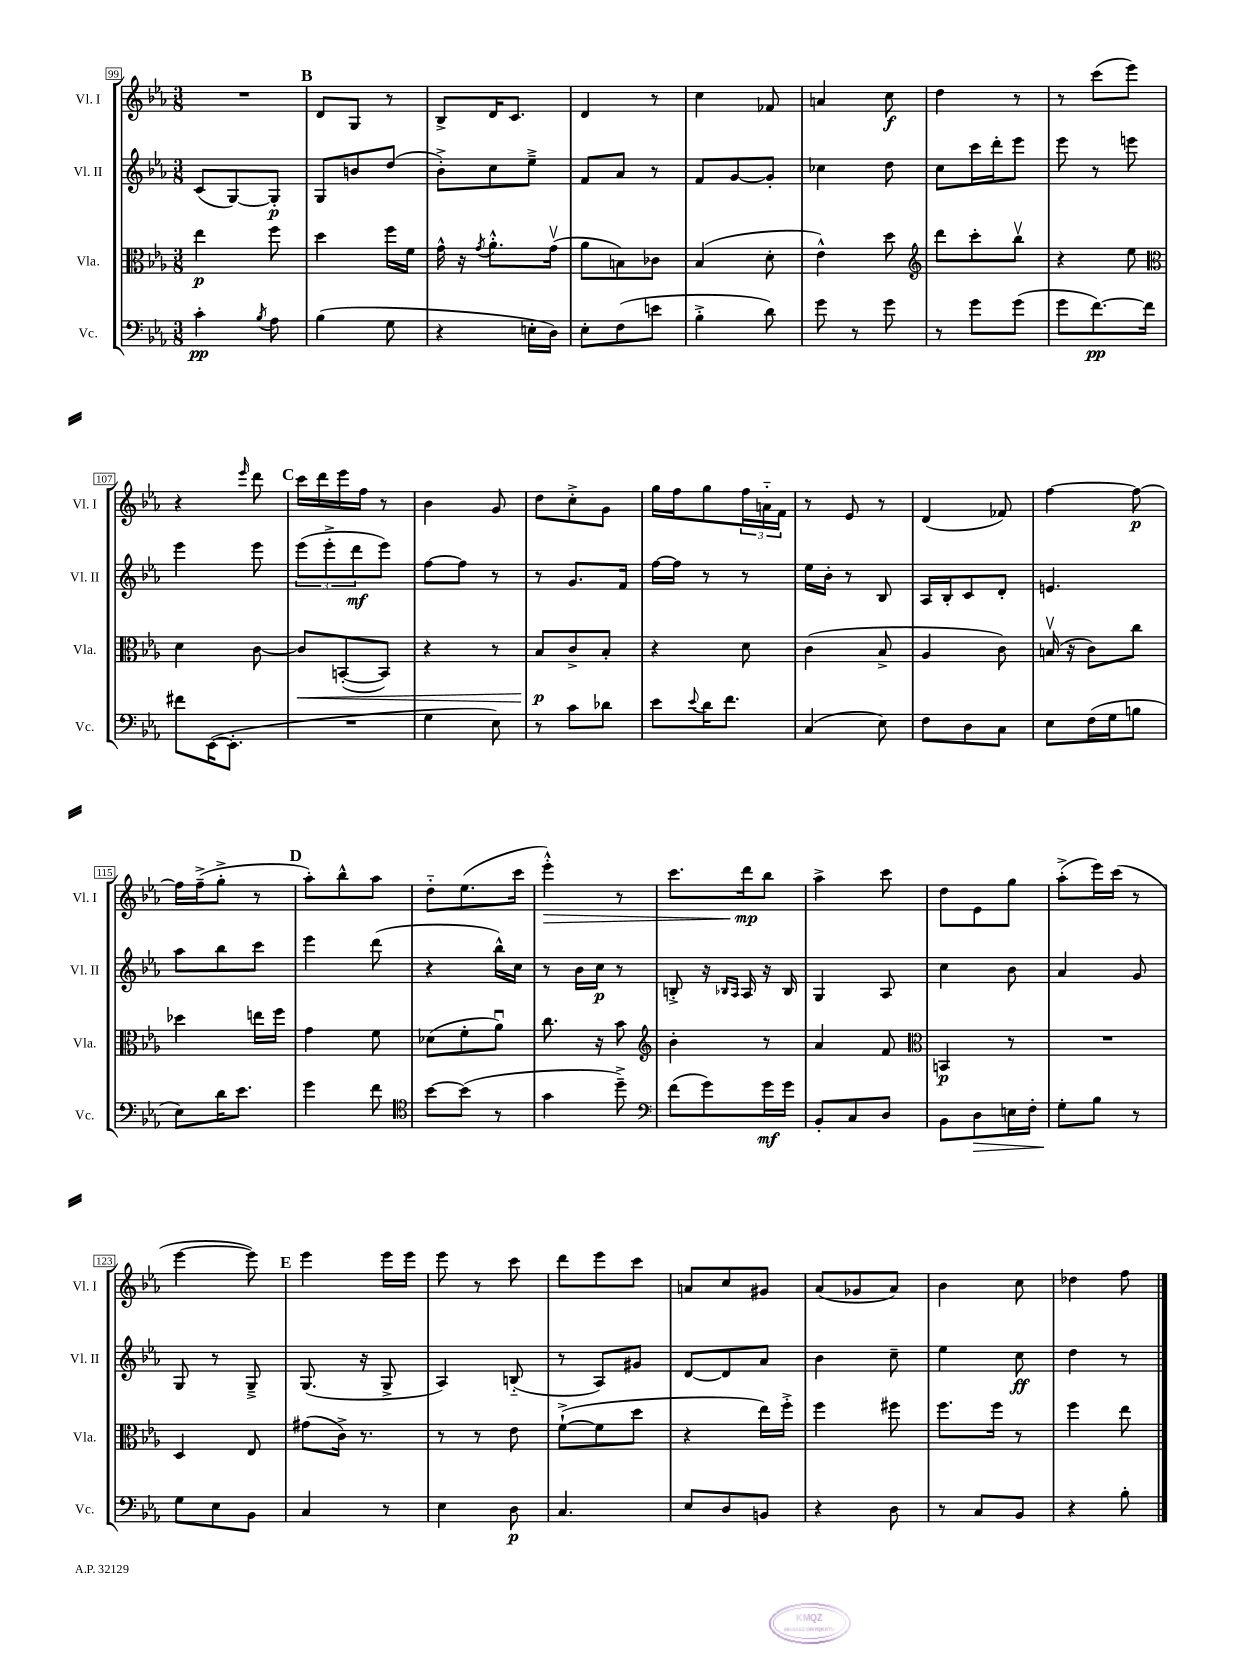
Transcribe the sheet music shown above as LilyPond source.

<<
\new StaffGroup <<
\new Staff = "s0" \with { instrumentName = "Vl. I" shortInstrumentName = "Vl. I" } {
    \clef treble \key ees \major \numericTimeSignature \time 3/8
    R4. |
    \mark \markup { \bold "B" } d'8 g8 r8 |
    bes8-> d'16 c'8. |
    d'4 r8 |
    c''4 fes'8 |
    a'4 c''8\f |
    d''4 r8 |
    r8 c'''8( ees'''8) |
    r4 \grace { ees'''16 } d'''8 |
    \mark \markup { \bold "C" } c'''16 d'''16 ees'''16 f''16 r8 |
    bes'4 g'8 |
    d''8 c''8-.-> g'8 |
    g''16 f''16 g''8 \tuplet 3/2 { f''16 a'16-_ f'16 } |
    r8 ees'8 r8 |
    d'4( fes'8) |
    f''4~ f''8~\p |
    f''16 f''16--->( g''8-.-> r8 |
    \mark \markup { \bold "D" } aes''8-.) bes''8-^ aes''8 |
    d''8-_ ees''8.( c'''16 |
    ees'''4-.-^\>) r8 |
    c'''8. d'''16\mp\! bes''8 |
    aes''4-> c'''8 |
    d''8 ees'8 g''8 |
    aes''8-.->( ees'''16) c'''16( r8 |
    ees'''4~ ees'''8) |
    \mark \markup { \bold "E" } ees'''4 ees'''16 ees'''16 |
    ees'''8 r8 c'''8 |
    d'''8 ees'''8 c'''8 |
    a'8 c''8 gis'8 |
    aes'8( ges'8 aes'8) |
    bes'4 c''8 |
    des''4 f''8 \bar "|." |
}
\new Staff = "s1" \with { instrumentName = "Vl. II" shortInstrumentName = "Vl. II" } {
    \clef treble \key ees \major \numericTimeSignature \time 3/8
    c'8( g8~) g8-.\p |
    \mark \markup { \bold "B" } g8 b'8 d''8( |
    bes'8-.->) c''8 ees''8---> |
    f'8 aes'8 r8 |
    f'8 g'8~ g'8-. |
    ces''4 d''8 |
    c''8 c'''16 d'''16-. ees'''8 |
    ees'''8 r8 e'''8 |
    ees'''4 ees'''8 |
    \mark \markup { \bold "C" } \tuplet 3/2 { ees'''8( ees'''8-.-> d'''8\mf } ees'''8) |
    f''8~ f''8 r8 |
    r8 g'8. f'16 |
    f''16~ f''16 r8 r8 |
    ees''16 bes'16-. r8 bes8 |
    aes16 bes16-. c'8 d'8-. |
    e'4. |
    aes''8 bes''8 c'''8 |
    \mark \markup { \bold "D" } ees'''4 d'''8( |
    r4 bes''16-^) c''16 |
    r8 bes'16 c''16\p r8 |
    b8-.-> r16 \grace { bes16 aes16 } aes16 r16 bes16 |
    g4 aes8 |
    c''4 bes'8 |
    aes'4 g'8 |
    g8 r8 g8---> |
    \mark \markup { \bold "E" } g8.( r16 g8-> |
    aes4) b8-_( |
    r8 aes8) gis'8 |
    d'8~ d'8 aes'8 |
    bes'4 c''8-- |
    ees''4 c''8\ff |
    d''4 r8 \bar "|." |
}
\new Staff = "s2" \with { instrumentName = "Vla." shortInstrumentName = "Vla." } {
    \clef alto \key ees \major \numericTimeSignature \time 3/8
    ees''4\p f''8 |
    \mark \markup { \bold "B" } d''4 f''16 f'16 |
    g'16-^ r16 \acciaccatura { g'8 } aes'8.-.-^ g'16\upbow( |
    aes'8 b8) ces'8 |
    bes4( d'8-. |
    ees'4-^) d''8 |
    \clef treble d'''8 c'''8-. bes''8\upbow |
    r4 ees''8 |
    \clef alto d'4 c'8~ |
    \mark \markup { \bold "C" } c'8\< b,8~-.( b,8) |
    r4 r8 |
    bes8\p\! c'8-> bes8-. |
    r4 d'8 |
    c'4( bes8-> |
    aes4 c'8) |
    b16\upbow( r16 c'8) c''8 |
    des''4 e''16 f''16 |
    \mark \markup { \bold "D" } g'4 f'8 |
    des'8( f'8-. aes'8\downbow) |
    c''8. r16 bes'8 |
    \clef treble bes'4-. r8 |
    aes'4 f'8 |
    \clef alto b,4\p r8 |
    R4. |
    d4 ees8 |
    \mark \markup { \bold "E" } gis'8( c'16->) r8. |
    r8 r8 ees'8 |
    f'8~-!->( f'8 d''8 |
    r4 ees''16) f''16-.-> |
    f''4 fis''8 |
    f''8. f''16 r8 |
    f''4 ees''8 \bar "|." |
}
\new Staff = "s3" \with { instrumentName = "Vc." shortInstrumentName = "Vc." } {
    \clef bass \key ees \major \numericTimeSignature \time 3/8
    c'4-.\pp \acciaccatura { bes8 } aes8 |
    \mark \markup { \bold "B" } bes4( g8 |
    r4 e16-. d16) |
    ees8-. f8( e'8 |
    bes4-.-> d'8) |
    g'8 r8 g'8 |
    r8 g'8 g'8( |
    g'8 f'8.~\pp) f'16 |
    fis'8 ees,16~( ees,8.-. |
    \mark \markup { \bold "C" } R4. |
    g4 ees8) |
    r8 c'8 des'8 |
    ees'8 \appoggiatura { ees'8 } d'16 f'8. |
    c4( ees8) |
    f8 d8 c8 |
    ees8 f16( g16 b8 |
    ees8) d'16 ees'8. |
    \mark \markup { \bold "D" } g'4 f'8 |
    \clef tenor bes'8~ bes'8( r8 |
    g'4 d''8--->) |
    \clef bass f'8( g'8) g'16\mf g'16 |
    bes,8-. c8 d8 |
    bes,8 d8\> e16 f16-. |
    g8-.\! bes8 r8 |
    g8 ees8 bes,8 |
    \mark \markup { \bold "E" } c4 r8 |
    ees4 d8\p |
    c4. |
    ees8 d8 b,8 |
    r4 d8 |
    r8 c8 bes,8 |
    r4 bes8-. \bar "|." |
}
>>
>>
\layout { \context { \Score currentBarNumber = #99 \override BarNumber.stencil = #(make-stencil-boxer 0.1 0.3 ly:text-interface::print) } }
